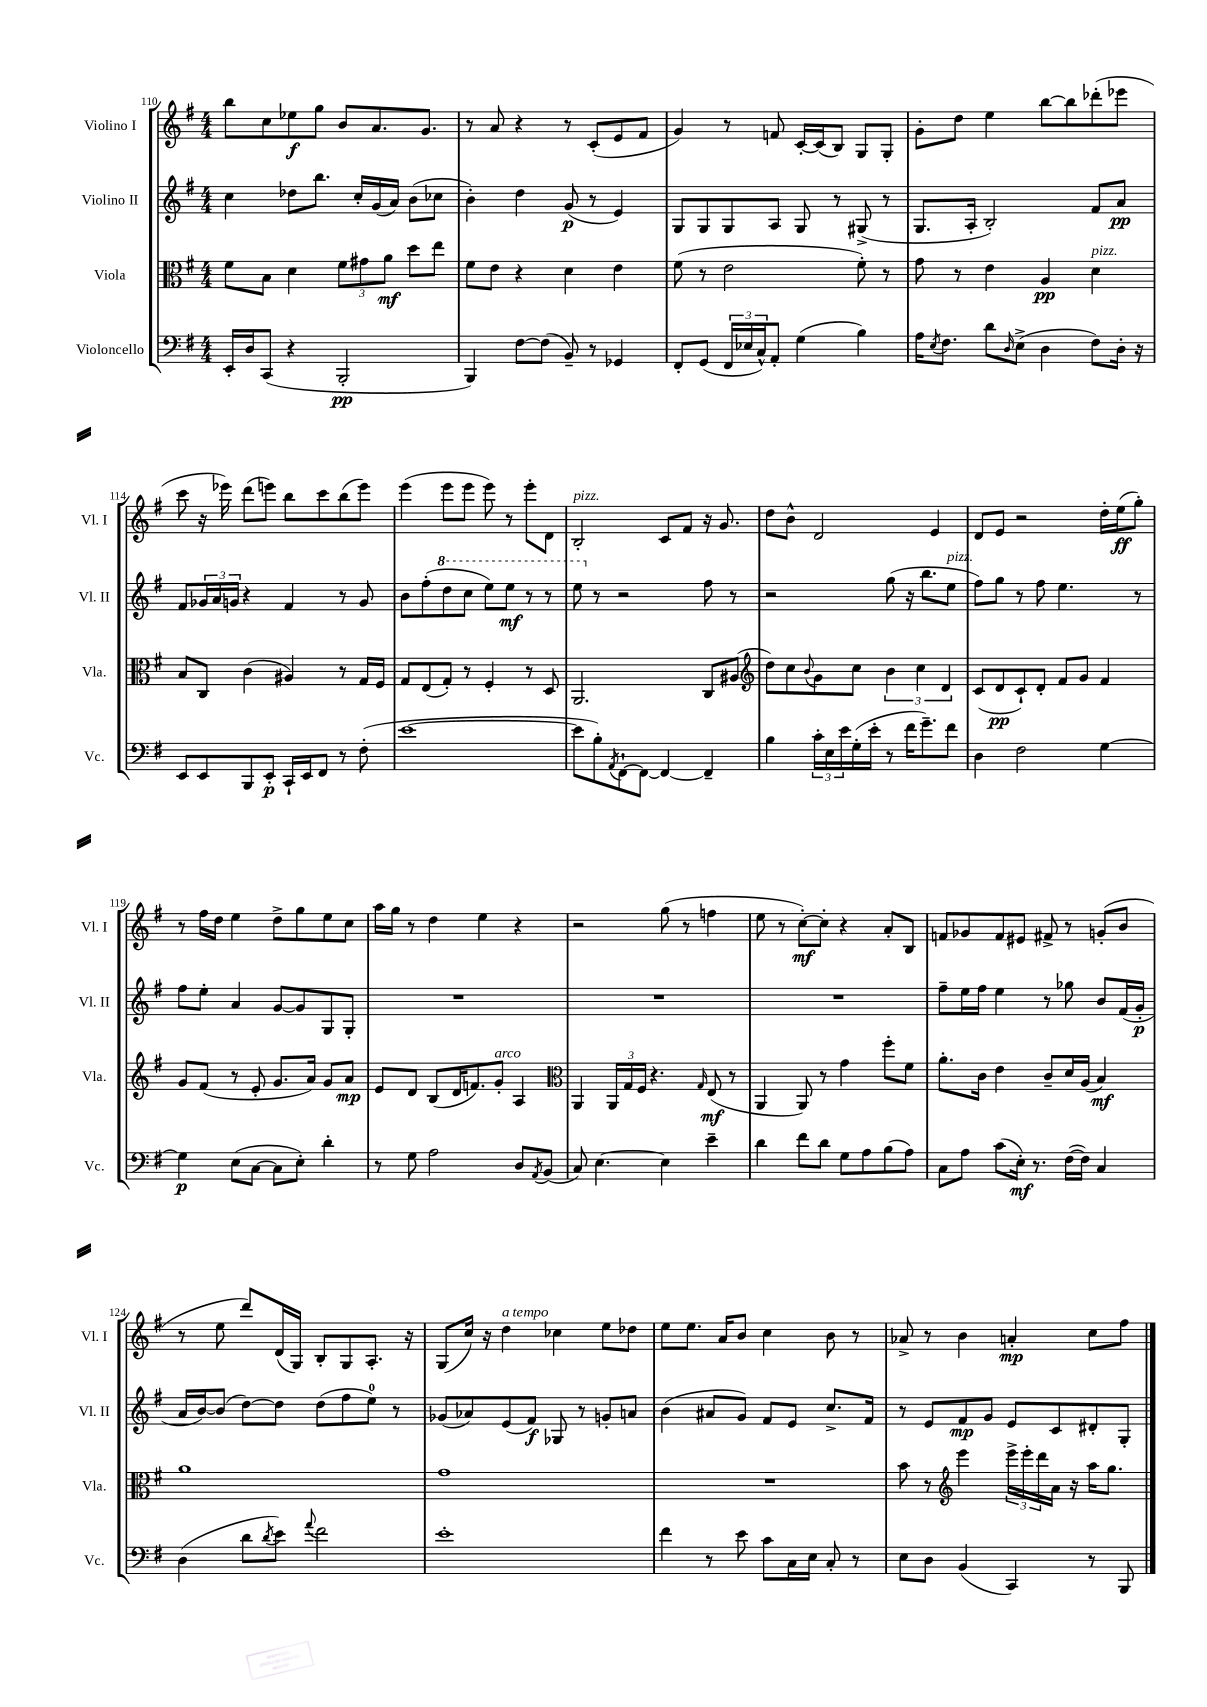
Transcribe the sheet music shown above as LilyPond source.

<<
\new StaffGroup <<
\new Staff = "s0" \with { instrumentName = "Violino I" shortInstrumentName = "Vl. I" } {
    \clef treble \key g \major \numericTimeSignature \time 4/4
    b''8 c''8 ees''8\f g''8 b'8 a'8. g'8. |
    r8 a'8 r4 r8 c'8-.( e'8 fis'8 |
    g'4) r8 f'8 c'16~-. c'16( b8) g8 g8-. |
    g'8-. d''8 e''4 b''8~ b''8 des'''8-.( ees'''8 |
    c'''8 r16 ees'''16) d'''8( e'''8) b''8 c'''8 b''8( e'''8) |
    e'''4( e'''8 e'''8 e'''8) r8 e'''8-. d'8 |
    b2-.^\markup { \italic "pizz." } c'8 fis'8 r16 g'8. |
    d''8 b'8-^ d'2 e'4 |
    d'8 e'8 r2 d''16-. e''16\ff( g''8-.) |
    r8 fis''16 d''16 e''4 d''8-> g''8 e''8 c''8 |
    a''16 g''16 r8 d''4 e''4 r4 |
    r2 g''8( r8 f''4 |
    e''8 r8 c''8~-.\mf) c''8-. r4 a'8-. b8 |
    f'8 ges'8 f'8 eis'8 fis'8-> r8 g'8-.( b'8 |
    r8 e''8 d'''8) d'16( g16) b8-. g8 a8.-. r16 |
    g8( c''16) r16 d''4^\markup { \italic "a tempo" } ces''4 e''8 des''8 |
    e''8 e''8. a'16 b'8 c''4 b'8 r8 |
    aes'8-> r8 b'4 a'4-.\mp c''8 fis''8 \bar "|." |
}
\new Staff = "s1" \with { instrumentName = "Violino II" shortInstrumentName = "Vl. II" } {
    \clef treble \key g \major \numericTimeSignature \time 4/4
    c''4 des''8 b''8. c''16-. g'16( a'16) b'8( ces''8 |
    b'4-.) d''4 g'8\p( r8 e'4) |
    g8 g8 g8 a8 g8 r8 gis8->( r8 |
    g8. a16-. b2-.) fis'8 a'8\pp |
    fis'8 \tuplet 3/2 { ges'16 a'16 g'16 } r4 fis'4 r8 g'8 |
    b'8 fis''8-.( \ottava #1 d'''8 c'''8 e'''8) e'''8\mf r8 r8 |
    e'''8 \ottava #0 r8 r2 fis''8 r8 |
    r2 g''8( r16 b''8. e''8^\markup { \italic "pizz." } |
    fis''8) g''8 r8 fis''8 e''4. r8 |
    fis''8 e''8-. a'4 g'8~ g'8 g8 g8-. |
    R1 |
    R1 |
    R1 |
    fis''8-- e''16 fis''16 e''4 r8 ges''8 b'8 fis'16( g'16-.\p |
    a'16 b'16~) b'8( d''8~) d''8 d''8( fis''8 e''8-0) r8 |
    ges'8( aes'8) e'8( fis'8\f) ges8 r8 g'8-. a'8 |
    b'4( ais'8 g'8) fis'8 e'8 c''8.-> fis'16 |
    r8 e'8 fis'8\mp g'8 e'8 c'8 dis'8-. g8-. \bar "|." |
}
\new Staff = "s2" \with { instrumentName = "Viola" shortInstrumentName = "Vla." } {
    \clef alto \key g \major \numericTimeSignature \time 4/4
    fis'8 b8 d'4 \tuplet 3/2 { fis'8 gis'8 a'8\mf } d''8 e''8 |
    fis'8 e'8 r4 d'4 e'4 |
    fis'8( r8 e'2 fis'8-.) r8 |
    g'8 r8 e'4 a4\pp d'4^\markup { \italic "pizz." } |
    b8 c8 c'4( ais4) r8 g16 fis16 |
    g8 e8( g8-.) r8 fis4-. r8 d8 |
    a,2. c8 ais8( |
    \clef treble d''8) c''8 \appoggiatura { b'8 } g'8 c''8 \tuplet 3/2 { b'4 c''4 d'4 } |
    c'8( d'8\pp c'8-!) d'8-. fis'8 g'8 fis'4 |
    g'8 fis'8( r8 e'8-. g'8. a'16) g'8 a'8\mp |
    e'8 d'8 b8( d'16 f'8.) g'8-.^\markup { \italic "arco" } a4 |
    \clef alto a,4 \tuplet 3/2 { a,16 g16 fis16 } r4. \grace { g16 } e8\mf( r8 |
    a,4 a,8) r8 g'4 fis''8-. fis'8 |
    a'8.-. c'16 e'4 c'8-- d'16 a16( b4\mf) |
    a'1 |
    g'1 |
    R1 |
    b'8 r8 \clef treble e'''4 \tuplet 3/2 { e'''16-> e'''16-. d'''16 } a'16 r16 a''16 g''8. \bar "|." |
}
\new Staff = "s3" \with { instrumentName = "Violoncello" shortInstrumentName = "Vc." } {
    \clef bass \key g \major \numericTimeSignature \time 4/4
    e,16-. d16 c,8( r4 b,,2-.\pp |
    b,,4) fis8~ fis8( b,8--) r8 ges,4 |
    fis,8-. g,8( \tuplet 3/2 { fis,16 ees16 c16-^) } a,8-. g4( b4) |
    a16 \acciaccatura { e8 } fis8. d'8 \grace { d16 } e8->( d4 fis8) d16-. r16 |
    e,8 e,8 b,,8 e,8-.\p c,16-! e,16 fis,8 r8 fis8-.( |
    e'1~ |
    e'8 b8-.) \acciaccatura { a,8 } fis,8~-! fis,8~ fis,4~ fis,4-- |
    b4 \tuplet 3/2 { c'16-. e16 e'16 } g16-.( e'16-. r8 fis'16 g'8.--) fis'8 |
    d4 fis2 g4~ |
    g4\p e8( c8~ c8 e8-.) d'4-. |
    r8 g8 a2 d8 \acciaccatura { a,8 } b,8( |
    c8) e4.~ e4 e'4-- |
    d'4 fis'8 d'8 g8 a8 b8( a8) |
    c8 a8 c'8( e16-.\mf) r8. fis16~( fis16) c4 |
    d4( d'8 \acciaccatura { d'8 } e'8) \appoggiatura { a'8 } fis'2 |
    e'1-. |
    fis'4 r8 e'8 c'8 c16 e16 c8-. r8 |
    e8 d8 b,4( c,4) r8 b,,8 \bar "|." |
}
>>
>>
\layout { \context { \Score currentBarNumber = #110 } }
